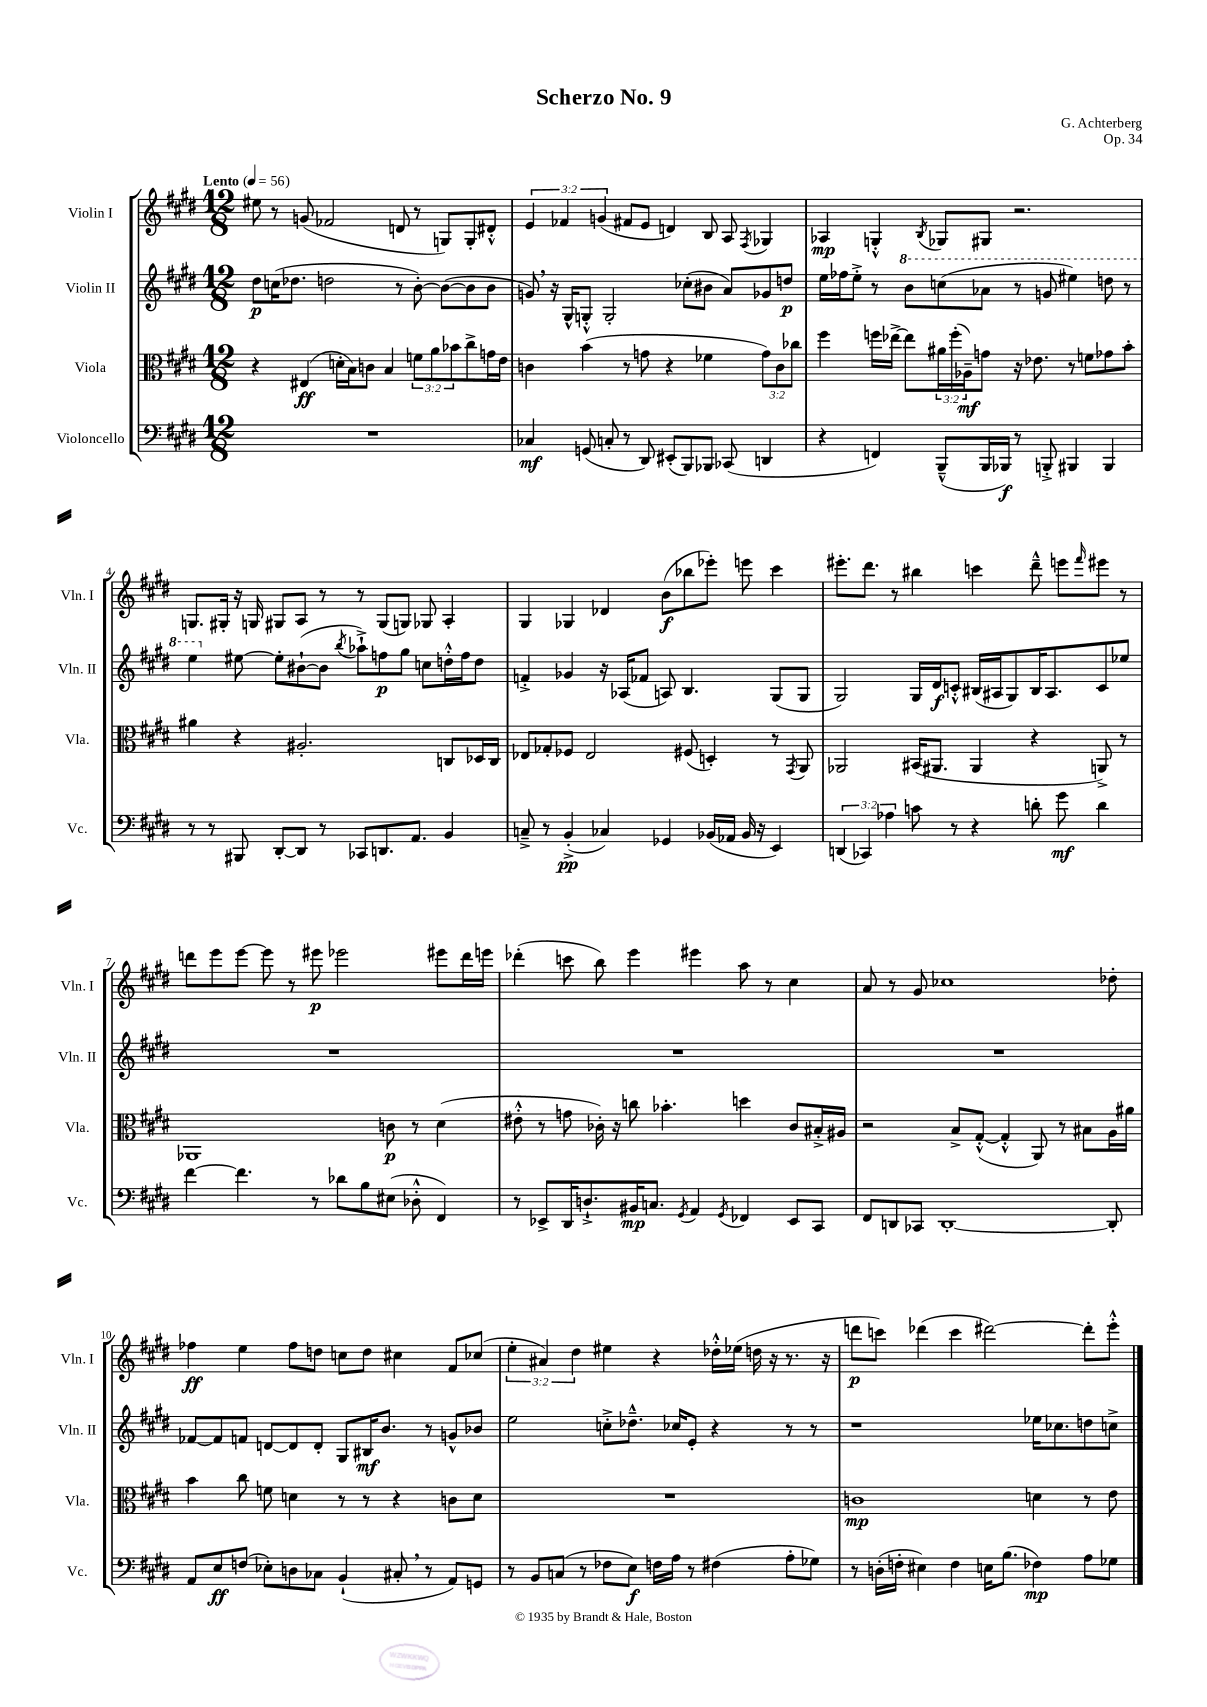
\header { title = "Scherzo No. 9" composer = "G. Achterberg" opus = "Op. 34" }
<<
\new StaffGroup <<
\new Staff = "s0" \with { instrumentName = "Violin I" shortInstrumentName = "Vln. I" } {
    \clef treble \key e \major \numericTimeSignature \time 12/8 \override Staff.TupletNumber.text = #tuplet-number::calc-fraction-text \tempo "Lento" 4 = 56
    eis''8 r8 g'8( fes'2 d'8 r8 g8) g8-. dis'8-.-^ |
    \tuplet 3/2 { e'4 fes'4 g'4( } fis'8 e'8 d'4) b8 a8 \acciaccatura { fis8 } ges4 |
    aes4\mp g4-.-^ \acciaccatura { b8 } ges8 gis8 r2. |
    g8. gis16-. r16 g16 gis8 a8 r8 r8 gis8( g8) ges8 a4-. |
    gis4 ges4 des'4 b'8\f( bes''8 ees'''8-.) e'''8 cis'''4 |
    eis'''8.-. dis'''8. r8 bis''4 c'''4 dis'''8---^ e'''8 \grace { fis'''16 } eis'''8 r8 |
    d'''8 e'''8 e'''8~ e'''8 r8 eis'''8\p ees'''2 eis'''8 d'''16 e'''16 |
    des'''4-.( c'''8 b''8) e'''4 eis'''4 a''8 r8 cis''4 |
    a'8 r8 gis'8 ces''1 des''8-. |
    fes''4\ff e''4 fes''8 d''8 c''8 d''8 cis''4 fis'8 ces''8( |
    \tuplet 3/2 { e''4-. ais'4) dis''4 } eis''4 r4 des''16-.-^ ees''16( d''16 r16 r8. r16 |
    d'''8\p c'''8) des'''4( c'''4 dis'''2~) dis'''8-. e'''8-.-^ \bar "|." |
}
\new Staff = "s1" \with { instrumentName = "Violin II" shortInstrumentName = "Vln. II" } {
    \clef treble \key e \major \numericTimeSignature \time 12/8
    dis''8\p c''16( des''8. d''2 r8 b'8~-.) b'8~( b'8 b'8 |
    g'8) \breathe r16 gis16-^ g8-.-^ g2-. ces''8-.( bis'8 a'8) ges'8 d''8\p |
    e''16 fes''16 e''8-.-> r8 \ottava #1 b''8 c'''8( aes''8 r8 g''8 eis'''4) d'''8 r8 |
    e'''4 \ottava #0 eis''8~ eis''8-. bis'8~-!( bis'8 \acciaccatura { b''8 } aes''8-!->) f''8\p gis''8 c''8 d''16-.-^ f''16 d''8 |
    f'4-.-> ges'4 r16 aes16( fes'8 a8) b4. gis8( gis8 |
    gis2) gis16 dis'16\f c'8-.-^ bis16( ais16 gis8) bis16 ais8. c'8 ees''8 |
    R1. |
    R1. |
    R1. |
    fes'8~ fes'8 f'8 d'8~ d'8 d'8-. gis8 bis16\mf b'8. r8 g'8-^ bes'8 |
    e''2 c''8-.-> des''8.---^ ces''16 e'8-. r4 r8 r8 |
    r1 ees''16 ces''8. d''8 c''8-> \bar "|." |
}
\new Staff = "s2" \with { instrumentName = "Viola" shortInstrumentName = "Vla." } {
    \clef alto \key e \major \numericTimeSignature \time 12/8 \override Staff.TupletNumber.text = #tuplet-number::calc-fraction-text
    r4 eis4\ff( d'16-. b16) c'8 b4 \tuplet 3/2 { f'8 a'8 bes'8 } cis''8-> g'16 e'16 |
    c'4 b'4( r8 g'8 r4 fes'4 \tuplet 3/2 { g'8) c'8 ces''8 } |
    fis''4 f''16 ees''16~-> ees''8 \tuplet 3/2 { ais'16 f''16-.( aes16--\mf) } g'8 r16 ees'8. r8 f'8 ges'8 b'8-. |
    ais'4 r4 ais2.-. c8 des16 c16 |
    ees8 ges8-. fes8 ees2 fis8( d4-.) r8 \acciaccatura { gis,8 } a,8 |
    aes,2 bis,16( ais,8. ais,4 r4 a,8->) r8 |
    aes,1 c'8\p r8 dis'4( |
    eis'8-.-^ r8 g'8 ces'16-.) r16 c''8 bes'4.-. d''4 ces'8 bis16-.-> ais16 |
    r2 b8-> gis8~-.-^( gis4-.-^ a,8) r8 bis8 a16 ais'16 |
    b'4 cis''8 f'8 d'4 r8 r8 r4 c'8 d'8 |
    R1. |
    c'1\mp d'4 r8 e'8 \bar "|." |
}
\new Staff = "s3" \with { instrumentName = "Violoncello" shortInstrumentName = "Vc." } {
    \clef bass \key e \major \numericTimeSignature \time 12/8 \override Staff.TupletNumber.text = #tuplet-number::calc-fraction-text
    R1. |
    ces4\mf g,8( c8-. r8 dis,8) eis,8-.( b,,8) bes,,8 ces,8( d,4 |
    r4 f,4) b,,8---^( b,,16 bes,,16\f) r8 b,,8-.-> bis,,4 bis,,4 |
    r8 r8 bis,,8 dis,8~-. dis,8 r8 ces,8 d,8. a,8. b,4 |
    c8---> r8 b,4-.->\pp( ces4) ges,4 bes,16( aes,16 bes,16 r16 e,4) |
    \tuplet 3/2 { d,4( ces,4) aes4 } c'8 r8 r4 d'8-. gis'8\mf d'4 |
    fis'4~ fis'4. r8 des'8 b8 eis8( des8-.-^ fis,4) |
    r8 ees,8-> dis,16 d8.-!-> bis,16\mp c8. \acciaccatura { gis,8 } a,4 \acciaccatura { gis,8 } fes,4 ees,8 cis,8 |
    fis,8 d,8 ces,8 d,1~-. d,8-. |
    a,8 e8\ff f8( ees8-.) d8 ces8 b,4-!( cis8-. \breathe r8 a,8) g,8 |
    r8 b,8 c8( r8 fes8 e8\f) f16 a16 r8 fis4( a8-. ges8) |
    r8 d16-.( f16-. eis4) f4 e16 b8.( fes4\mp) a8 ges8 \bar "|." |
}
>>
>>
